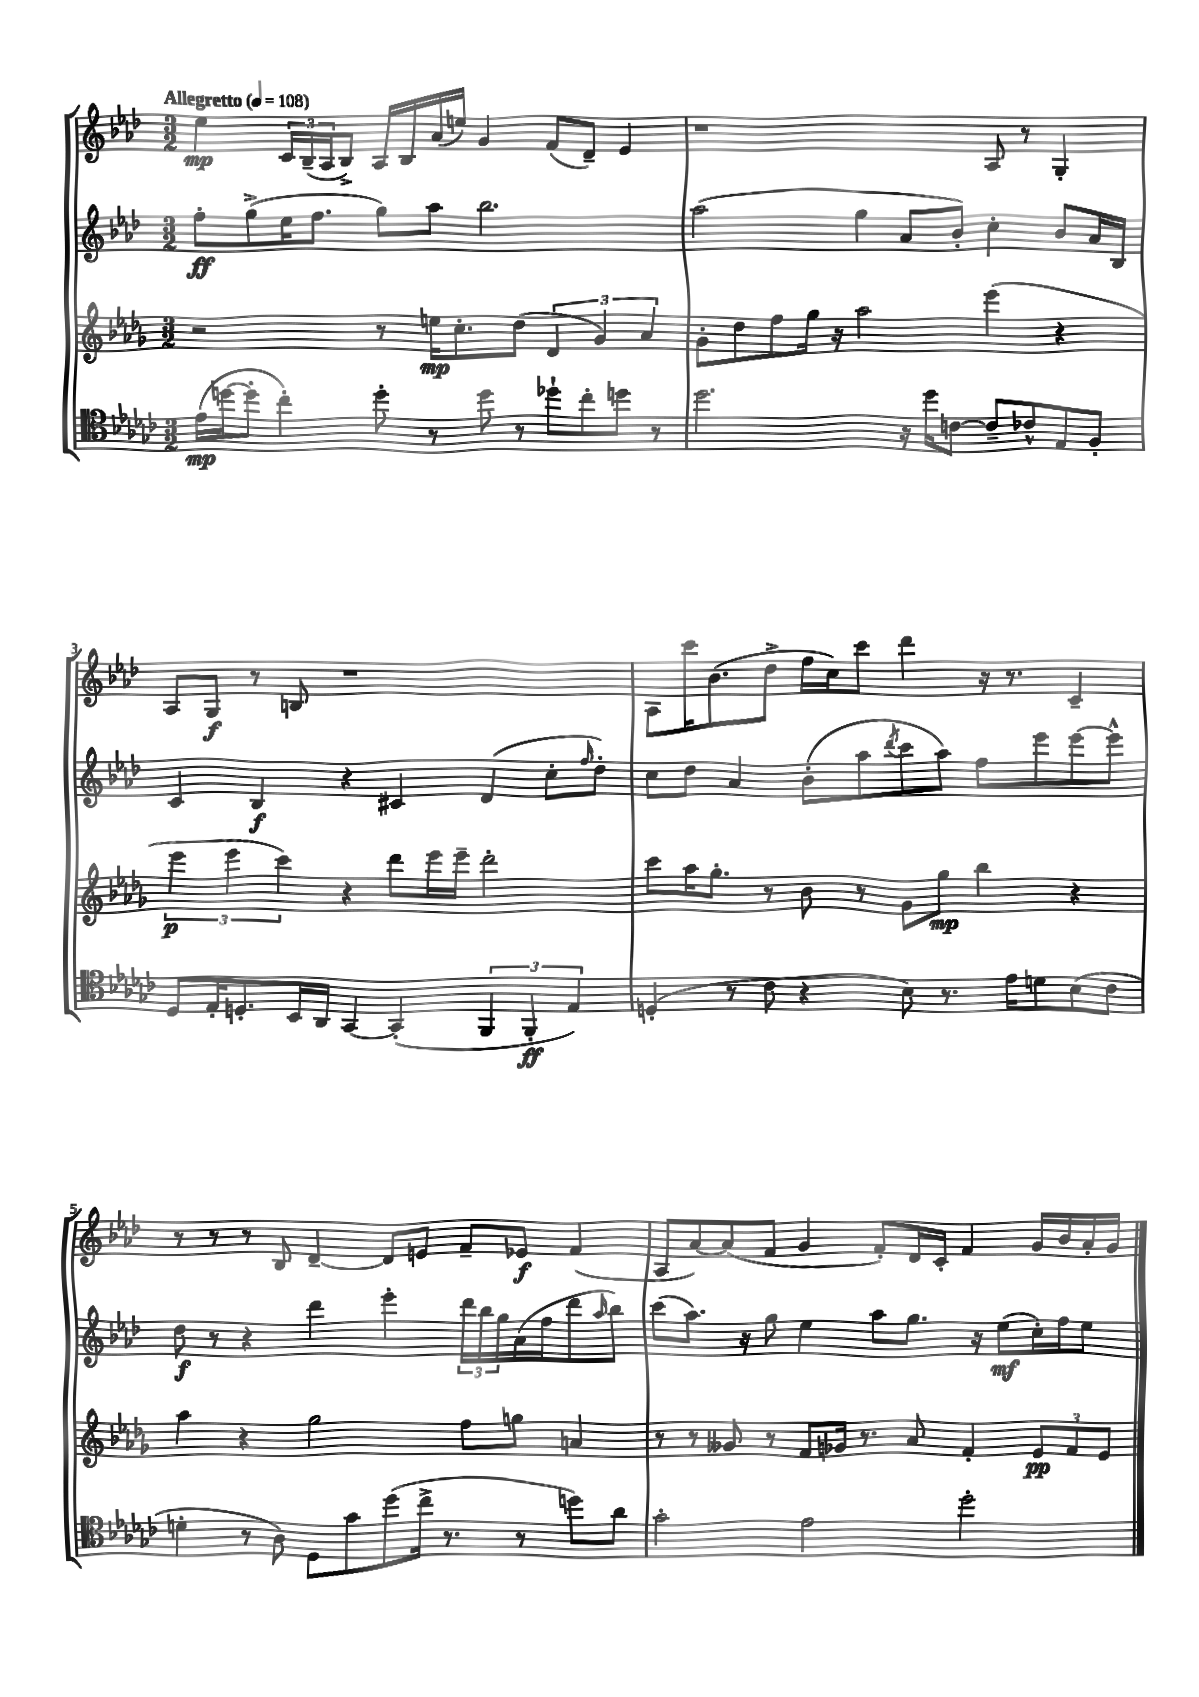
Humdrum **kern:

**kern	**kern	**kern	**kern
*staff4	*staff3	*staff2	*staff1
*clefC4	*clefG2	*clefG2	*clefG2
*k[b-e-a-d-g-c-]	*k[b-e-a-d-g-]	*k[b-e-a-d-]	*k[b-e-a-d-]
*M3/2	*M3/2	*M3/2	*M3/2
*MM108	*MM108	*MM108	*MM108
(16e-\LL	2r	8ff'\L	4ee-\
[16dd\J	.	.	.
8dd'\]J	.	(8gg^\	.
4cc-'\)	.	16ee-\K	24c/LL
.	.	.	(24B-~/
.	.	8.ff\J	.
.	.	.	24A-/J
.	.	.	8B-^/J)
8dd'\	8r	8gg\L)	16A-/LL
.	.	.	16B-/
8r	16ee\LK	8aa-\J	(16a-/
.	8.cc'\	.	16ee/JJ)
8dd\	.	2.bb-\	4g/
8r	(8dd-\J	.	.
8dd-`\L	6d-/	.	(8f/L
8cc-'\	.	.	8d-~/J)
.	6g-/)	.	.
8dd\J	.	.	4e-/
.	6a-/	.	.
8r	.	.	.
=	=	=	=
2.dd-\	8g-'\L	(2aa-\	1r
.	8dd-\	.	.
.	8ff\	.	.
.	16gg-\Jk	.	.
.	16r	.	.
.	2aa-\	4gg\	.
16r	.	8a-/L	.
16dd-\LK	.	.	.
[8c\J	.	8b-'/J)	.
8c~/]L	(4eee-\	4cc'\	8A-/
8c-^^/	.	.	8r
8E-/	4r	8b-/L	4G'/
8F'/J	.	16a-/L	.
.	.	16B-/JJ	.
=	=	=	=
8D-/L	6eee-\	4c/	8A-/L
16E-'/K	.	.	8G/J
.	6eee-\	.	.
8.D'/	.	.	.
.	.	4B-/	8r
.	6ccc\)	.	.
16BB-/L	.	.	8B/
16AA-/JJ	.	.	.
[4GG-/	4r	4r	1r
(4GG-'/]	8ddd-\L	4c#/	.
.	16eee-\L	.	.
.	16eee-~\JJ	.	.
6FF/	2ddd-'\	(4d-/	.
6FF'/	.	.	.
.	.	8cc'\L	.
6E-/)	.	.	.
.	.	16qqff/	.
.	.	8dd-'\J)	.
=	=	=	=
(4D'/	8ccc\L	8cc\L	8A-\L
.	16aa-\K	8dd-\J	16ccc\K
.	8.gg-'\J	.	(8.b-\
8r	.	4a-/	.
8c-\	8r	.	8dd-^\J
4r	8b-\	(8b-'\L	16ff\LL
.	.	.	16cc\J)
.	8r	8aa-\	8ccc\J
.	.	8qddd-/	.
8B-\)	8g-\L	8ccc\	4ddd-\
8.r	8gg-\J	8aa-\J)	.
.	4bb-\	8ff\L	16r
16e-\LK	.	.	8.r
8d\	.	8eee-\	.
(8B-\	4r	[8eee-\	4c~/
8c-\J	.	8eee-^^\]J	.
=	=	=	=
4d'\	4aa-\	8dd-\	8r
.	.	8r	8r
8r	4r	4r	8r
8A-\)	.	.	8B-/
8D-\L	2gg-\	4ddd-\	[4d-~/
8g-\	.	.	.
(8dd-\	.	4eee-'\	8d-/]L
16cc-^\Jk	.	.	8e/J
8.r	.	.	.
.	8ff\L	24ddd-\LL	8f~/L
.	.	24bb-\	.
.	.	24gg\	.
8r	8gg\J	(16a-\	8e-/J
.	.	16ff\J	.
8dd\L)	4a/	8ddd-\	(4f/
.	.	16qqaa-/	.
8a-\J	.	8bb-\J)	.
=	=	=	=
2g-'\	8r	(8ccc\L	8A-/L
.	8r	8.aa-\J)	[8a-/)
.	8g--/	.	(8a-/]
.	.	16r	.
.	8r	8gg\	8f/J
2e-\	8f/L	4ee-\	4g/
.	16g-/Jk	.	.
.	8.r	.	.
.	.	8aa-\L	8f'/L)
.	8a-/	8.gg\J	16d-/L
.	.	.	16c'/JJ
2dd-'\	4f'/	.	4f/
.	.	16r	.
.	.	(8ee-\L	.
.	12e-/L	16cc'\L)	16g/LL
.	.	16ff\J	16b-/
.	12f/	.	.
.	.	8ee-\J	16a-'/
.	12e-/J	.	.
.	.	.	16g/JJ
==	==	==	==
*-	*-	*-	*-
